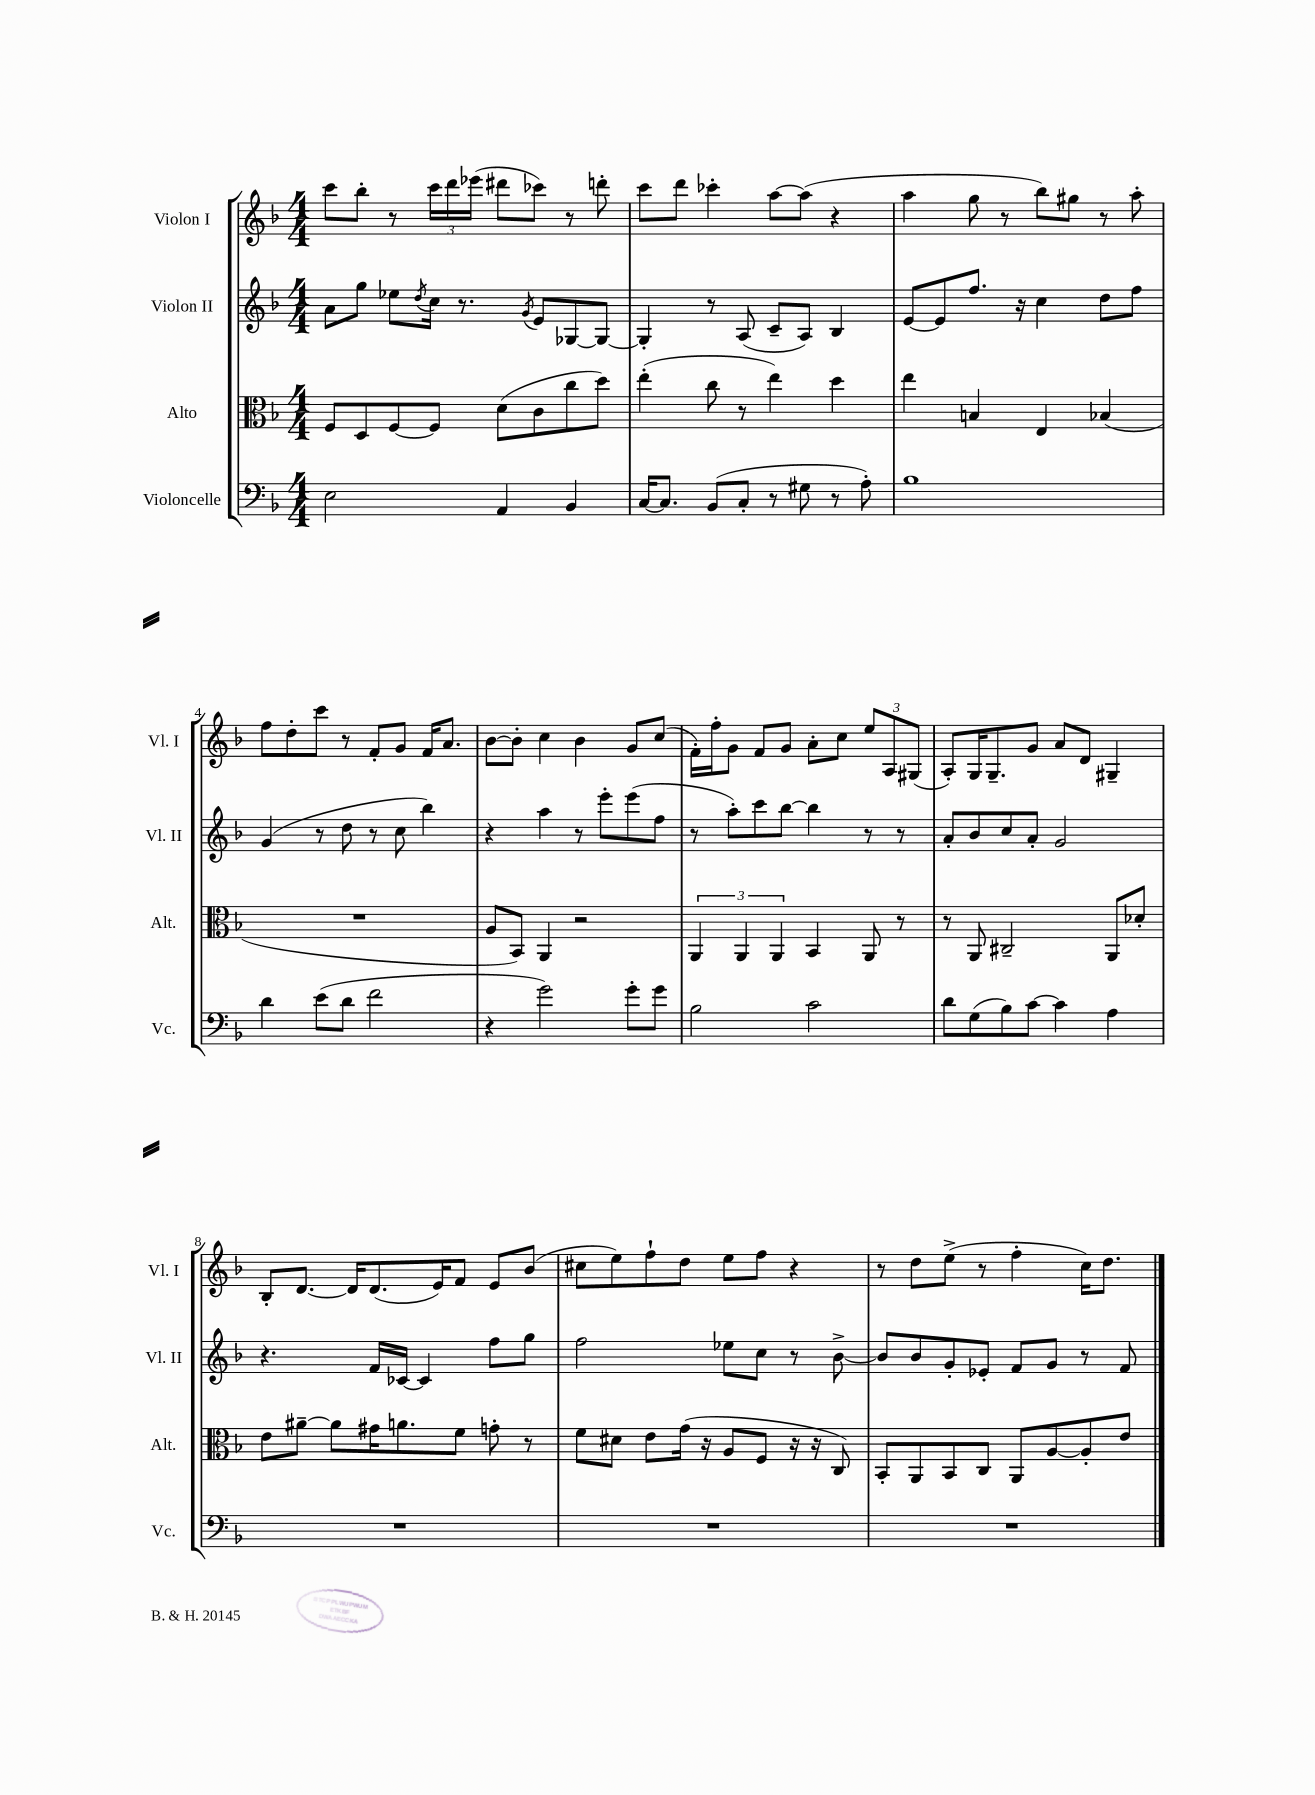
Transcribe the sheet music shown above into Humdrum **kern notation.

**kern	**kern	**kern	**kern
*staff4	*staff3	*staff2	*staff1
*clefF4	*clefC3	*clefG2	*clefG2
*k[b-]	*k[b-]	*k[b-]	*k[b-]
*M4/4	*M4/4	*M4/4	*M4/4
2E\	8F/L	8a\L	8ccc\L
.	8D/	8gg\J	8bb-'\J
.	[8F/	8ee-\L	8r
.	.	8qdd/	.
.	8F/]J	16cc\Jk	24ccc\LL
.	.	.	24ddd\
.	.	8.r	.
.	.	.	(24eee-\JJ
4AA/	(8d\L	.	8ddd#\L
.	.	8qg/	.
.	8c\	8e/L	8ccc-\J)
4BB-/	8cc\	[8G-/	8r
.	8dd\J)	8G-/_J	8ddd'\
=	=	=	=
[16C/LK	(4ee'\	4G-'/]	8ccc\L
8.C/]J	.	.	.
.	.	.	8ddd\J
(8BB-/L	8cc\	8r	4ccc-'\
8C'/J	8r	(8A/	.
8r	4ee\)	8c~/L	[8aa\L
8G#\	.	8A/J)	(8aa\]J
8r	4dd\	4B-/	4r
8A'\)	.	.	.
=	=	=	=
1B-	4ee\	[8e/L	4aa\
.	.	8e/]	.
.	4B/	8.ff/J	8gg\
.	.	.	8r
.	.	16r	.
.	4E/	4cc\	8bb-\L)
.	.	.	8gg#\J
.	(4B-/	8dd\L	8r
.	.	8ff\J	8aa'\
=	=	=	=
4d\	1r	(4g/	8ff\L
.	.	.	8dd'\
(8e\L	.	8r	8ccc\J
8d\J	.	8dd\	8r
2f\	.	8r	8f'/L
.	.	8cc\	8g/J
.	.	4bb-\)	16f/LK
.	.	.	8.a/J
=	=	=	=
4r	8A/L	4r	[8b-\L
.	8BB-/J)	.	8b-'\]J
2g\)	4AA/	4aa\	4cc\
.	2r	8r	4b-\
.	.	8eee'\L	.
8g'\L	.	(8eee\	8g/L
8g\J	.	8ff\J	(8cc/J
=	=	=	=
2B-\	6AA/	8r	16f'\LL)
.	.	.	16ff'\J
.	.	8aa'\L)	8g\J
.	6AA/	.	.
.	.	8ccc\	8f/L
.	6AA/	.	.
.	.	[8bb-\J	8g/J
2c\	4BB-/	4bb-\]	8a'\L
.	.	.	8cc\J
.	8AA/	8r	12ee/L
.	.	.	12A/
.	8r	8r	.
.	.	.	(12G#/J
=	=	=	=
8d\L	8r	8a'/L	8A'/L)
(8G\	8AA/	8b-/	16G/K
.	.	.	8.G~/
8B-\)	2C#~/	8cc/	.
[8c\J	.	8a'/J	8g/J
4c\]	.	2g/	8a/L
.	.	.	8d/J
4A\	8AA/L	.	4G#~/
.	8d-'/J	.	.
=	=	=	=
1r	8e\L	4.r	8B-'/L
.	[8a#~\J	.	[8.d/J
.	8a#\]L	.	.
.	.	.	16d/]LK
.	16g#\K	16f/LL	(8.d/
.	8.a\	[16c-/JJ	.
.	.	4c-/]	.
.	.	.	16e/K)
.	8f\J	.	8f/J
.	8g'\	8ff\L	8e/L
.	8r	8gg\J	(8b-/J
=	=	=	=
1r	8f\L	2ff\	8cc#\L
.	8d#\J	.	8ee\)
.	8e\L	.	8ff`\
.	(16g\Jk	.	8dd\J
.	16r	.	.
.	8A/L	8ee-\L	8ee\L
.	8F/J	8cc\J	8ff\J
.	16r	8r	4r
.	16r	.	.
.	8C/)	[8b-^\	.
=	=	=	=
1r	8BB-'/L	8b-/]L	8r
.	8AA/	8b-/	8dd\L
.	8BB-/	8g'/	(8ee^\J
.	8C/J	8e-'/J	8r
.	8AA/L	8f/L	4ff'\
.	[8A/	8g/J	.
.	8A'/]	8r	16cc\LK)
.	.	.	8.dd\J
.	8e/J	8f/	.
==	==	==	==
*-	*-	*-	*-
